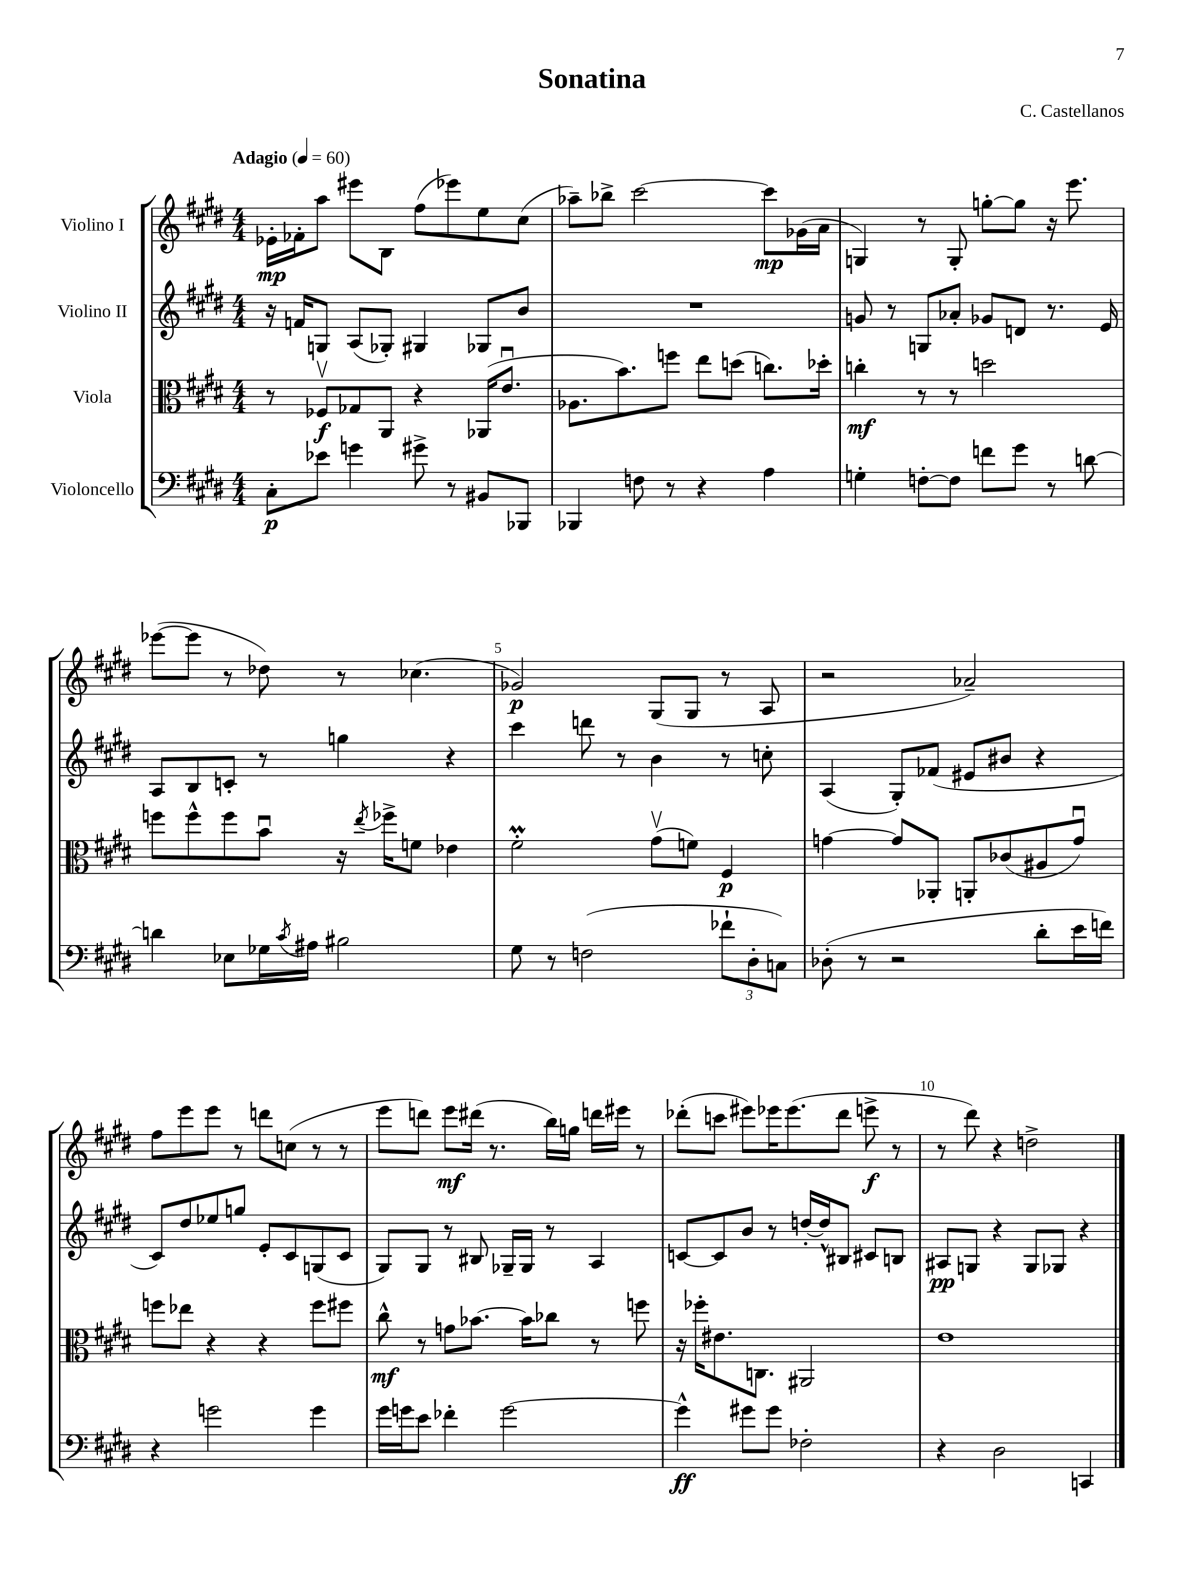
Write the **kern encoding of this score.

**kern	**kern	**kern	**kern
*staff4	*staff3	*staff2	*staff1
*clefF4	*clefC3	*clefG2	*clefG2
*k[f#c#g#d#]	*k[f#c#g#d#]	*k[f#c#g#d#]	*k[f#c#g#d#]
*M4/4	*M4/4	*M4/4	*M4/4
*MM60	*MM60	*MM60	*MM60
8C#'	8r	16r	16e-'
.	.	16f	16f-'
8e-	8F-v	8G	8aa
4g	8G-	(8A	8eee#
.	8AA	8G-')	8B
8g#^	4r	4G#	(8ff#
8r	.	.	8eee-)
8BB#	(16AA-	8G-	8ee
.	8.eu	.	.
8BBB-	.	8b	(8cc#
=	=	=	=
4BBB-	8.A-	1r	8aa-~)
.	.	.	8bb-^
.	8.b)	.	.
8F	.	.	[2ccc#
8r	8ff	.	.
4r	8ee	.	.
.	(8dd	.	.
4A	8.cc)	.	8ccc#]
.	.	.	(16g-
.	16dd-'	.	16a
=	=	=	=
4G'	4cc'	8g	4G)
.	.	8r	.
[8F'	8r	8G	8r
8F]	8r	8a-'	8G'
8f	2dd	8g-	[8gg'
8g#	.	8d	8gg]
8r	.	8.r	16r
.	.	.	8.eee
[8d	.	.	.
.	.	16e	.
=	=	=	=
4d]	8ff	8A	([8eee-
.	8ff^^	8B	8eee-]
8E-	8ff	8c'	8r
16G-	8bu	8r	8dd-)
8qc#	.	.	.
16A#	.	.	.
2B#	16r	4gg	8r
.	8qee	.	.
.	16ff-^	.	.
.	8f	.	(4.cc-
.	4e-	4r	.
=	=	=	=
8G#	2f#'	4ccc#	2g-)
8r	.	.	.
(2F	.	8ddd	.
.	.	8r	.
.	(8g#v	4b	(8G#
.	8f)	.	8G#
12f-`	4F#	8r	8r
12D#'	.	.	.
.	.	8cc'	8A
12C)	.	.	.
=	=	=	=
(8D-'	[4g	(4A	2r
8r	.	.	.
2r	8g]	8G#')	.
.	8AA-'	(8f-	.
.	8AA'	8e#	2a-~)
.	(8c-	8b#	.
8d#'	8A#	4r	.
16e	8gu)	.	.
16f)	.	.	.
=	=	=	=
4r	8ff	8c#)	8ff#
.	8ee-	8dd#	8eee
2g	4r	8ee-	8eee
.	.	8gg	8r
.	4r	8e'	8ddd
.	.	8c#	(8cc
4g	8ff	(8G	8r
.	8ff#	8c#	8r
=	=	=	=
16g#	8cc#^^	8G#)	8eee
16g	.	.	.
8e	8r	8G#	8ddd)
4f-'	8g	8r	8eee
.	[8.b-	8B#	(16ddd#
.	.	.	8.r
[2g	.	16G-~	.
.	16b-]	16G-	.
.	8cc-	8r	16bb)
.	.	.	16gg
.	8r	4A	16ddd
.	.	.	16eee#
.	8ff	.	8r
=	=	=	=
4g^^]	16r	[8c	(8ddd-'
.	16ff-'	.	.
.	8.e#	8c]	8ccc
8g#	.	8b	8eee#)
.	8.C	.	.
8g#	.	8r	16eee-
.	.	.	(8.eee-
2F-'	2AA#	[16dd'	.
.	.	16dd^^]	.
.	.	8B#	8ddd-
.	.	8c#	8eee^
.	.	8B	8r
=	=	=	=
4r	1e	8A#	8r
.	.	8G	8ddd#)
2D#	.	4r	4r
.	.	8G	2dd^
.	.	8G-	.
4CC	.	4r	.
==	==	==	==
*-	*-	*-	*-
